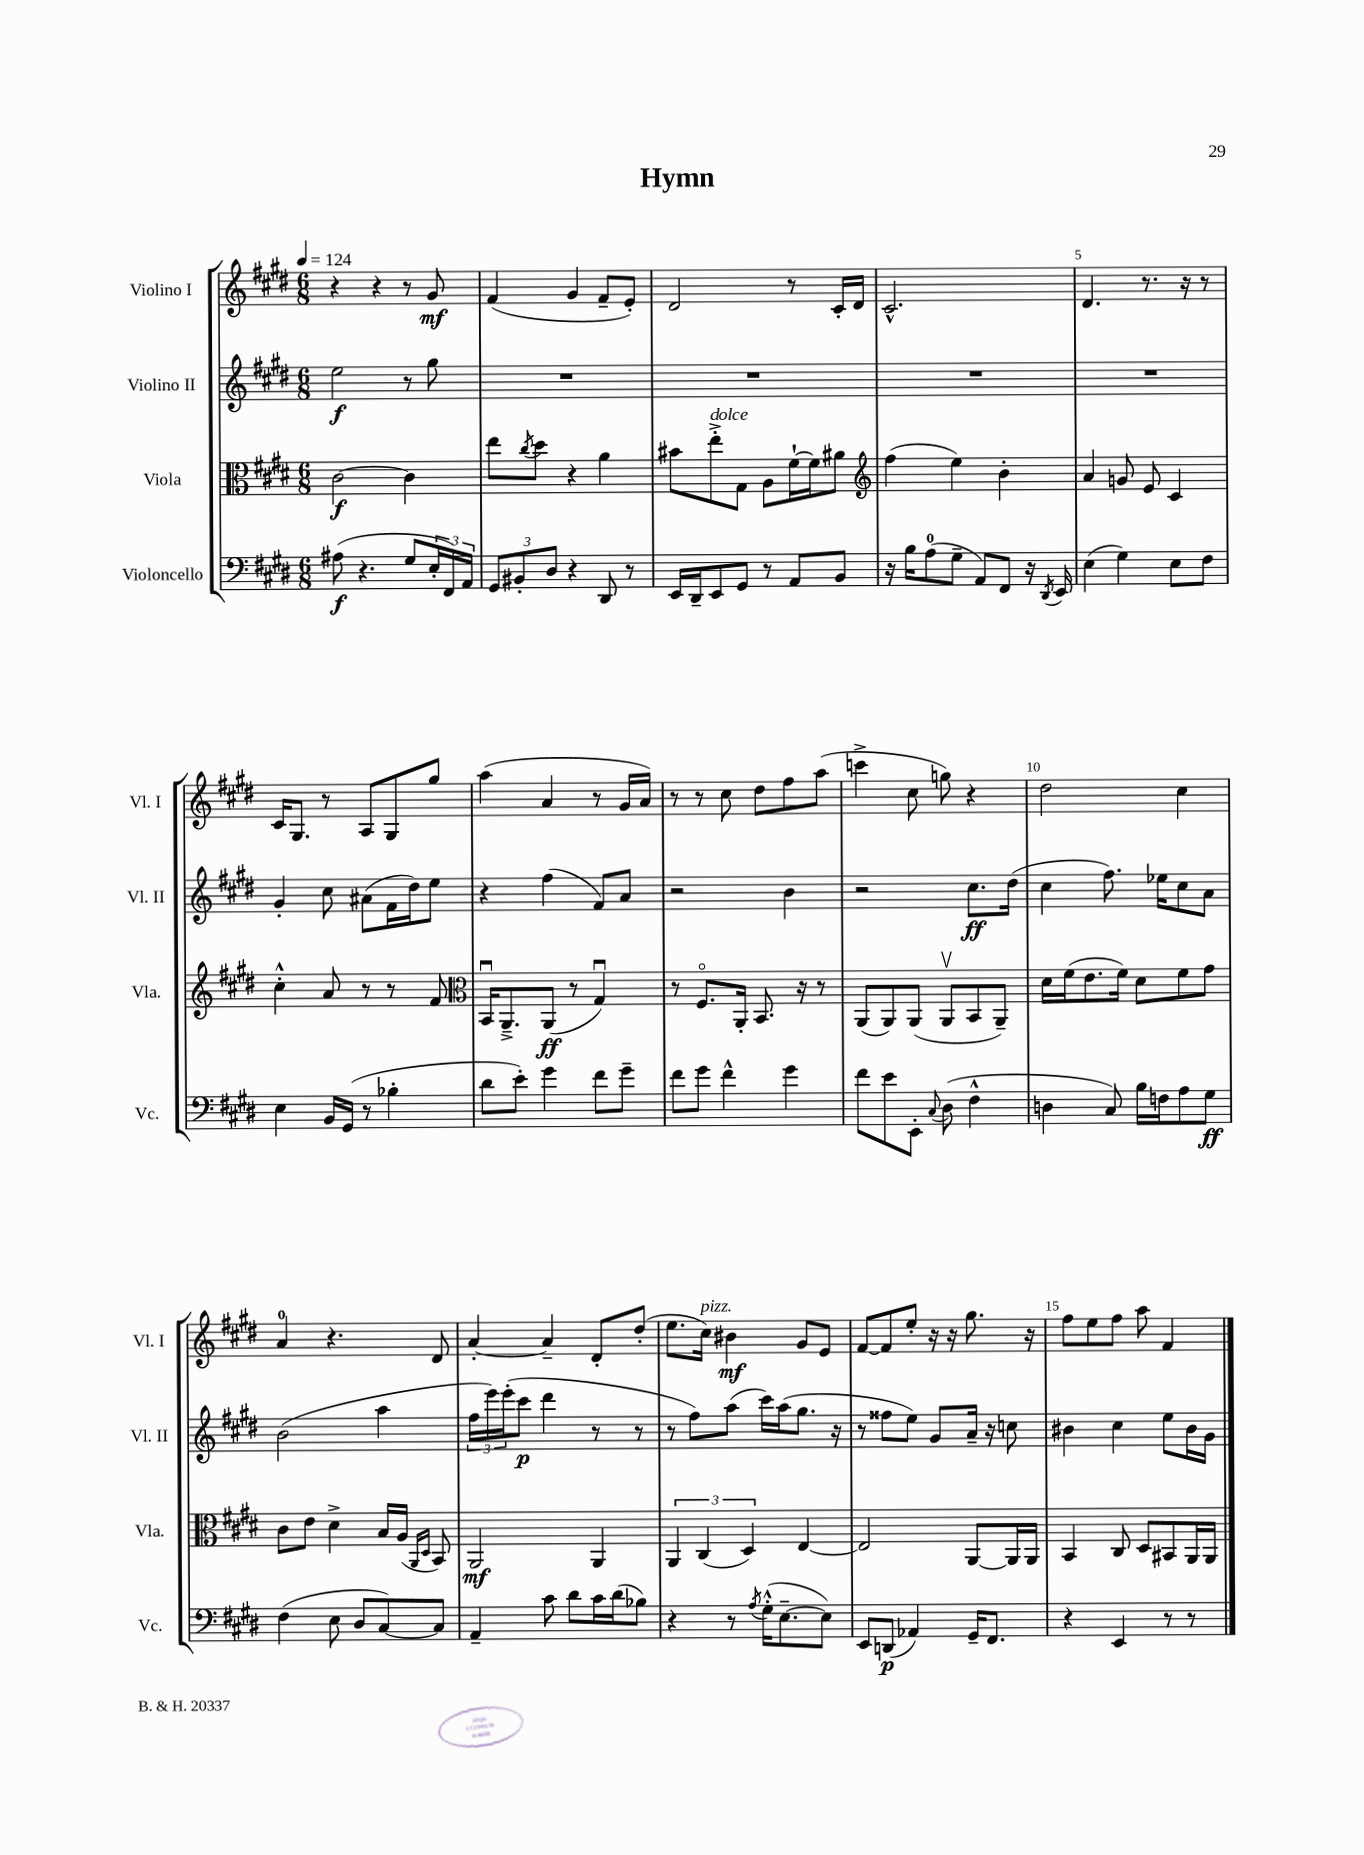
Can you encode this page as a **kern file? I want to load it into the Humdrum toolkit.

**kern	**kern	**kern	**kern
*staff4	*staff3	*staff2	*staff1
*clefF4	*clefC3	*clefG2	*clefG2
*k[f#c#g#d#]	*k[f#c#g#d#]	*k[f#c#g#d#]	*k[f#c#g#d#]
*M6/8	*M6/8	*M6/8	*M6/8
*MM124	*MM124	*MM124	*MM124
(8A#\	[2c#\	2ee\	4r
4.r	.	.	.
.	.	.	4r
8G#/L	4c#\]	8r	8r
24E'/L	.	8gg#\	8g#/
24FF#/)	.	.	.
24AA/JJ	.	.	.
=	=	=	=
12GG#/L	8ee\L	2.r	(4f#/
12BB#'/	.	.	.
.	8qcc#/	.	.
.	8dd#\J	.	.
12D#/J	.	.	.
4r	4r	.	4g#/
8DD#/	4a\	.	8f#~/L
8r	.	.	8e'/J)
=	=	=	=
16EE/LL	8b#\L	2.r	2d#/
16DD#~/J	.	.	.
8EE/	8ee'^\	.	.
8GG#/J	8G#\J	.	.
8r	8A\L	.	.
8AA/L	[16f#`\L	.	8r
.	16f#\]J	.	.
8BB/J	8a#\J	.	16c#'/LL
.	.	.	16d#/JJ
=	=	=	=
*	*clefG2	*	*
16r	(4ff#\	2.r	2.c#^^/
16B\LK	.	.	.
(8A\	.	.	.
8G#~\J	4ee\)	.	.
8AA/L)	.	.	.
8FF#/J	4b'\	.	.
16r	.	.	.
8qDD#/	.	.	.
16EE/	.	.	.
=	=	=	=
(4E\	4a/	2.r	4.d#/
4G#\)	8g/	.	.
.	8e/	.	8.r
8E\L	4c#/	.	.
.	.	.	16r
8F#\J	.	.	8r
=	=	=	=
4E\	4cc#'^^\	4g#'/	16c#/LK
.	.	.	8.G#/J
16BB/LL	8a/	8cc#\	8r
(16GG#/JJ	.	.	.
8r	8r	(8a#\L	8A/L
4B-'\	8r	16f#\L	8G#/
.	.	16dd#\J)	.
.	8f#/	8ee\J	8gg#/J
=	=	=	=
*	*clefC3	*	*
8d#\L	16BBu/LK	4r	(4aa\
.	8.AA~^/	.	.
8e'\J)	.	.	.
4g#\	(8AA/J	(4ff#\	4a/
.	8r	.	.
8f#\L	4G#u/)	8f#/L)	8r
8g#~\J	.	8a/J	16g#/LL
.	.	.	16a/JJ)
=	=	=	=
8f#\L	8r	2r	8r
8g#\J	8.F#o/L	.	8r
4f#^^\	.	.	8cc#\
.	16AA'/Jk	.	.
.	8.BB/	.	8dd#\L
4g#\	.	4b\	8ff#\
.	16r	.	.
.	8r	.	(8aa\J
=	=	=	=
8f#\L	(8AA/L	2r	4ccc^\
8e\	8AA/)	.	.
8EE'\J	(8AA/J	.	8cc#\
8qqC#/	.	.	.
(8D#\	8AAv/L	.	8gg\)
4F#^^\	8BB/	8.cc#\L	4r
.	8AA~/J)	.	.
.	.	(16dd#\Jk	.
=	=	=	=
4D\	16d#\LL	4cc#\	2dd#\
.	(16f#\J	.	.
.	8.e\	.	.
8C#/)	.	8.ff#\)	.
.	16f#\Jk)	.	.
16B\LL	8d#\L	.	.
16F\J	.	16ee-\LK	.
8A\	8f#\	8cc#\	4cc#\
8G#\J	8g#\J	8a\J	.
=	=	=	=
(4F#\	8c#\L	(2b\	4a/
.	8e\J	.	.
8E\	4d#^\	.	4.r
8D#/L	.	.	.
[8C#/)	16B/LL	4aa\	.
.	(16A/JJ	.	.
.	16qqAA/LL	.	.
.	16qqD#/JJ	.	.
8C#/]J	8BB/)	.	8d#/
=	=	=	=
4AA~/	2AA/	24ff#\LL	[4a'/
.	.	24eee\)	.
.	.	(24eee'\J	.
.	.	8ccc#\J	.
8c#\	.	4ddd#\	4a~/]
8d#\L	.	.	.
16c#\L	4AA/	8r	8d#'/L
(16d#\J	.	.	.
8B-\J)	.	8r	(8dd#'/J
=	=	=	=
4r	6AA/	8r	8.ee\L
.	.	8ff#\L)	.
.	(6C#/	.	.
.	.	.	16cc#\Jk)
8r	.	(8aa\J	4b#\
.	6D#/)	.	.
8qA/	.	.	.
(16G#'^^\LK	.	16ccc#\LL)	.
[8.E~\	.	(16aa\J	.
.	[4E/	8.gg#\J	8g#/L
8E\]J)	.	.	8e/J
.	.	16r	.
=	=	=	=
8EE/L	2E/]	8r	[8f#/L
(8DD/J	.	8ff##\L	8f#/]
4AA-/)	.	8ee\J)	8ee'/J
.	.	8g#/L	16r
.	.	.	16r
16GG#~/LK	[8AA/L	16a~/Jk	8.gg#\
8.FF#/J	.	16r	.
.	16AA/]L	8cc\	.
.	16AA/JJ	.	16r
=	=	=	=
4r	4BB/	4b#\	8ff#\L
.	.	.	8ee\
4EE/	8C#/	4cc#\	8ff#\J
.	8D#/L	.	8aa\
8r	8BB#/	8ee\L	4f#/
8r	16AA/L	16b#\L	.
.	16AA/JJ	16g#\JJ	.
==	==	==	==
*-	*-	*-	*-
